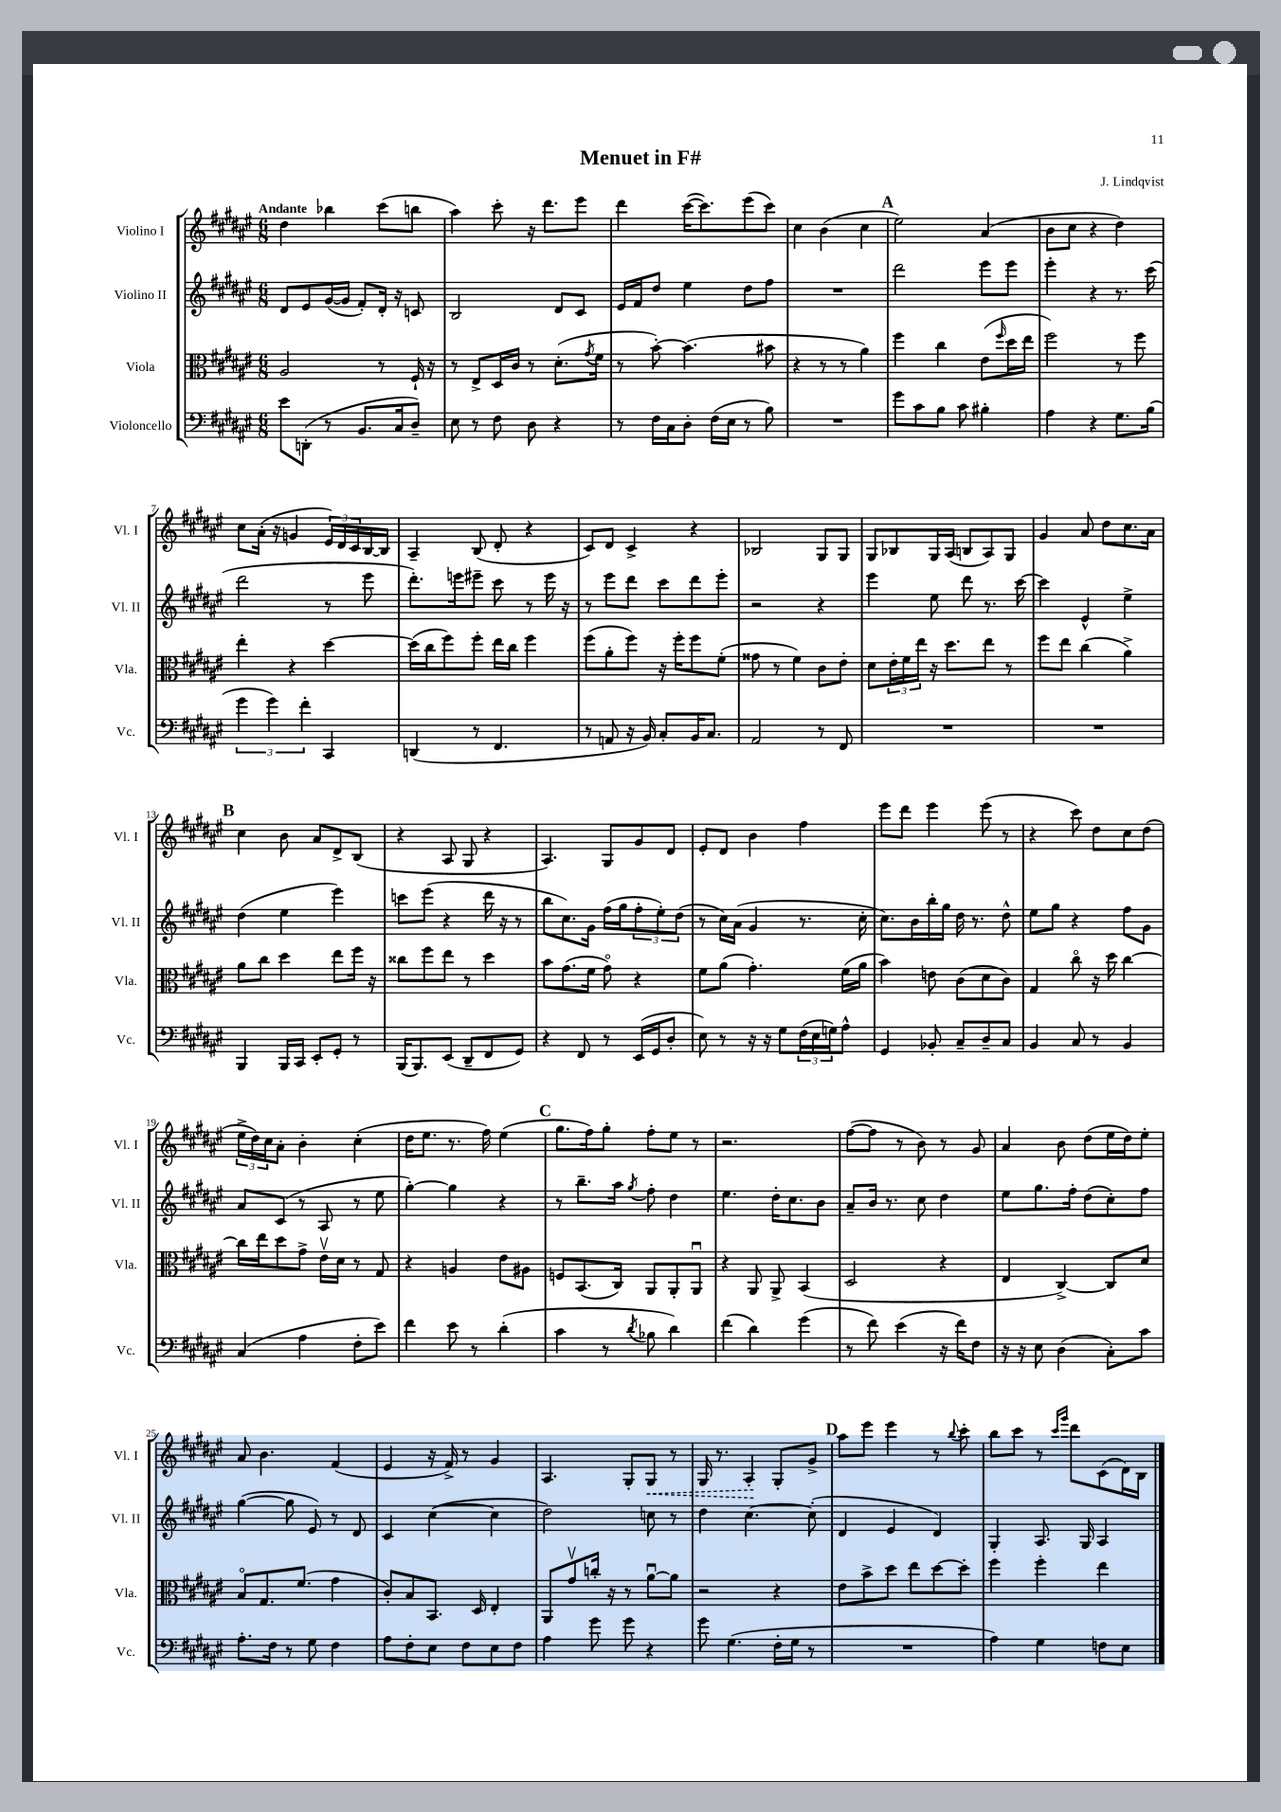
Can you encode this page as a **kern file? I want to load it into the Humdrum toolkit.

**kern	**kern	**kern	**kern
*staff4	*staff3	*staff2	*staff1
*clefF4	*clefC3	*clefG2	*clefG2
*k[f#c#g#d#a#e#]	*k[f#c#g#d#a#e#]	*k[f#c#g#d#a#e#]	*k[f#c#g#d#a#e#]
*M6/8	*M6/8	*M6/8	*M6/8
8e#	2A#	8d#	4dd#
(8DD'	.	8e#	.
8r	.	([16g#	4bb-
.	.	16g#]	.
8.BB	.	8f#')	.
.	8r	16d#'	(8ccc#
16C#	.	16r	.
8D#~)	16F#`	8c	8bb
.	16r	.	.
=	=	=	=
8E#	8r	2B	4aa#)
8r	8E#^	.	.
8F#	16D#	.	8ccc#'
.	16c#	.	.
8D#	8r	.	16r
.	.	.	8.ddd#
4r	(8.d#'	8d#	.
.	.	8c#	8eee#
.	8qg#	.	.
.	16f#	.	.
=	=	=	=
8r	8r	16e#	4ddd#
.	.	16f#	.
16F#	[8b')	8dd#	.
16C#	.	.	.
8D#'	(4.b]	4ee#	([16ccc#
.	.	.	8.ccc#])
(16F#	.	.	.
16E#	.	.	.
8r	.	8dd#	(8eee#
8B)	8b#	8ff#	8ccc#)
=	=	=	=
2.r	4r	2.r	4cc#
.	8r	.	(4b
.	8r	.	.
.	4a#)	.	4cc#
=	=	=	=
8g#	4ff#	2ddd#	2ee#)
8c#	.	.	.
8B	4cc#	.	.
8c#	.	.	.
4B#'	(8e#	8eee#	(4a#
.	16qqff#	.	.
.	16dd#	8eee#	.
.	16ee#	.	.
=	=	=	=
4A#	2ff#)	4eee#'	8b
.	.	.	8cc#
4r	.	4r	4r
8.G#	8r	8.r	4dd#)
.	8ff#	.	.
(16B	.	(16ccc#	.
=	=	=	=
6g#	4ee#'	2ddd#	8cc#
.	.	.	(16a#'
6g#)	.	.	.
.	.	.	16r
.	4r	.	4g
6f#'	.	.	.
4CC#	[4dd#	8r	24e#)
.	.	.	24d#
.	.	.	24c#
.	.	8eee#	[16B
.	.	.	16B]
=	=	=	=
(4DD	(16dd#]	8.ddd#')	4A#~
.	16cc#	.	.
.	8ff#)	.	.
.	.	16eee	.
8r	8ff#'	8eee#~	(8B
4.FF#	16ee#	8ccc#	8d#'
.	16cc#	.	.
.	4ff#	8r	4r
.	.	16eee#	.
.	.	16r	.
=	=	=	=
8r	(8ff#	8r	8c#)
8AA	8a#'	8eee#	8d#
16r	8ff#)	8ddd#	4c#^
16BB)	.	.	.
8C#'	16r	8ccc#	.
.	16ff#'	.	.
16BB	8ff#	8ddd#	4r
8.C#	.	.	.
.	(8f#'	8eee#'	.
=	=	=	=
2AA#	8g##	2r	2B-
.	8r	.	.
.	4f#)	.	.
8r	8c#	4r	8G#
8FF#	8e#'	.	8G#
=	=	=	=
2.r	8d#	4eee#	8G#
.	24e#'	.	8B-
.	24f#	.	.
.	24ee#	.	.
.	16r	8ee#	16G#
.	8.dd#	.	(16A#
.	.	8ddd#	8B
.	8ee#	8.r	8A#)
.	8r	.	8G#
.	.	[16ccc#	.
=	=	=	=
2.r	8ff#	4ccc#]	4g#
.	8ee#	.	.
.	(4cc#	4e#^^	8a#
.	.	.	8dd#
.	4a#^)	4ee#^	8.cc#
.	.	.	16a#
=	=	=	=
4BBB	8a#	(4dd#	4cc#
.	8cc#	.	.
16BBB	4dd#	4ee#	8b
16CC#	.	.	.
8EE#'	.	.	8a#
8GG#'	8ee#	4eee#)	8d#^
8r	16ff#	.	(8B
.	16r	.	.
=	=	=	=
(16BBB	8cc##	8ccc	4r
8.BBB)	.	.	.
.	8ff#	(8eee#	.
(8EE#	8ee#	4r	8A#
8DD#~	8r	.	8G#
8FF#	4dd#	16ddd#	4r
.	.	16r	.
8GG#)	.	8r	.
=	=	=	=
4r	8b	8bb	4.A#)
.	(8.g#	8.cc#)	.
8FF#	.	.	.
.	16f#	16g#	.
8r	8g#o)	(16ff#	8G#
.	.	16gg#	.
(16EE#	4r	12ff#'	8g#
16GG#	.	.	.
.	.	12ee#')	.
8D#'	.	.	8d#
.	.	(12dd#	.
=	=	=	=
8E#)	8f#	8r	8e#'
8r	(8a#	16cc#)	8d#
.	.	(16a#	.
16r	4.g#')	4g#	4b
16r	.	.	.
8G#	.	.	.
(24F#	.	8.r	4ff#
24E#	.	.	.
24G)	.	.	.
8A#^^	(16f#	.	.
.	16a#	16cc#'	.
=	=	=	=
4GG#	4b)	8.cc#)	8eee#
.	.	.	8ddd#
.	.	16b	.
8BB-'	8e	16bb'	4eee#
.	.	16gg#	.
8C#~	(8c#	16dd#	.
.	.	8.r	.
8D#~	8d#	.	(8eee#
8C#	8c#)	8dd#^^	8r
=	=	=	=
4BB	4G#	8ee#	4r
.	.	8gg#	.
8C#	8cc#o	4r	8ccc#)
8r	16r	.	8dd#
.	16dd#	.	.
4BB	[4cc#	8ff#	8cc#
.	.	8g#	(8dd#
=	=	=	=
(4C#	16cc#]	8a#	24ee#^
.	.	.	24dd#)
.	16ee#	.	.
.	.	.	24cc#
.	8dd#	(8c#	8a#'
4A#	8g#^	8r	4b'
.	16e#v	8A#	.
.	16d#	.	.
8F#'	8r	8r	(4cc#'
8e#)	8G#	8ee#	.
=	=	=	=
4f#	4r	[4gg#')	16dd#
.	.	.	8.ee#
8e#	4A	4gg#]	8.r
8r	.	.	.
.	.	.	16ff#)
(4d#'	8e#	4r	(4ee#
.	8A#	.	.
=	=	=	=
4c#	8F	8r	8.gg#
.	(8.BB	8.bb~	.
.	.	.	16ff#)
8r	.	.	8gg#'
.	16C#)	16aa#	.
8qd#	.	8qgg#	.
8B-	8AA#	8ff#'	8ff#'
4d#)	8AA#'	4dd#	8ee#
.	8AA#u	.	8r
=	=	=	=
(4f#	4r	4.ee#	2.r
4d#)	8AA#	.	.
.	8AA#^	16dd#'	.
.	.	8.cc#	.
(4g#	(4BB	.	.
.	.	8b	.
=	=	=	=
8r	2D#	8a#~	([8ff#
8f#)	.	16b	8ff#]
.	.	8.r	.
(4e#	.	.	8r
.	.	8cc#	8b)
16r	4r	4dd#	8r
16f#)	.	.	.
8F#	.	.	8g#
=	=	=	=
16r	4E#	8ee#	4a#
16r	.	.	.
8E#	.	8.gg#	.
(4D#	[4C#^)	.	8b
.	.	16ff#'	.
.	.	(8dd#	(8dd#
8C#')	8C#]	8cc#')	16ee#
.	.	.	16dd#)
8c#	8d#	8ff#	8ee#'
=	=	=	=
8.A#'	8Bo	([4gg#	8a#
.	8.G#	.	4.b
16F#	.	.	.
8r	.	8gg#]	.
.	(8.f#	.	.
8G#	.	8e#)	.
4F#	4g#	8r	(4f#
.	.	8d#	.
=	=	=	=
8A#	8c#')	4c#	4e#
8F#'	8B	.	.
8E#	8.BB	([4cc#	16r
.	.	.	16f#^)
8F#	.	.	8r
.	16D#	.	.
8E#	4E#'	4cc#]	4g#
8F#	.	.	.
=	=	=	=
4A#	8AA#	2dd#)	4.A#
.	8g#v	.	.
8g#	16cc'	.	.
.	16r	.	.
8g#	8r	.	8G#'
4r	[8a#u	8cc	8G#
.	8a#]	8r	8r
=	=	=	=
8g#	2r	4dd#	16G#
.	.	.	8.r
(4.G#	.	.	.
.	.	[4.cc#	4A#'
16F#'	4r	.	8G#'
16G#	.	.	.
8r	.	(8cc#']	8g#^
=	=	=	=
2.r	8e#	4d#	8aa#
.	8b^	.	8eee#
.	8dd#	4e#	4eee#
.	8ee#	.	.
.	[8dd#	4d#)	8r
.	.	.	8qqbb
.	8dd#']	.	8ccc#'
=	=	=	=
4A#)	4ff#	4G#'	8bb
.	.	.	8ccc#
4G#	4ff#'	8.A#	8r
.	.	.	16qqccc#
.	.	.	16qqggg#
.	.	.	8ddd#
.	.	16G#	.
8F	4ee#	4A#	(8c#
8E#	.	.	16d#)
.	.	.	16B
==	==	==	==
*-	*-	*-	*-
